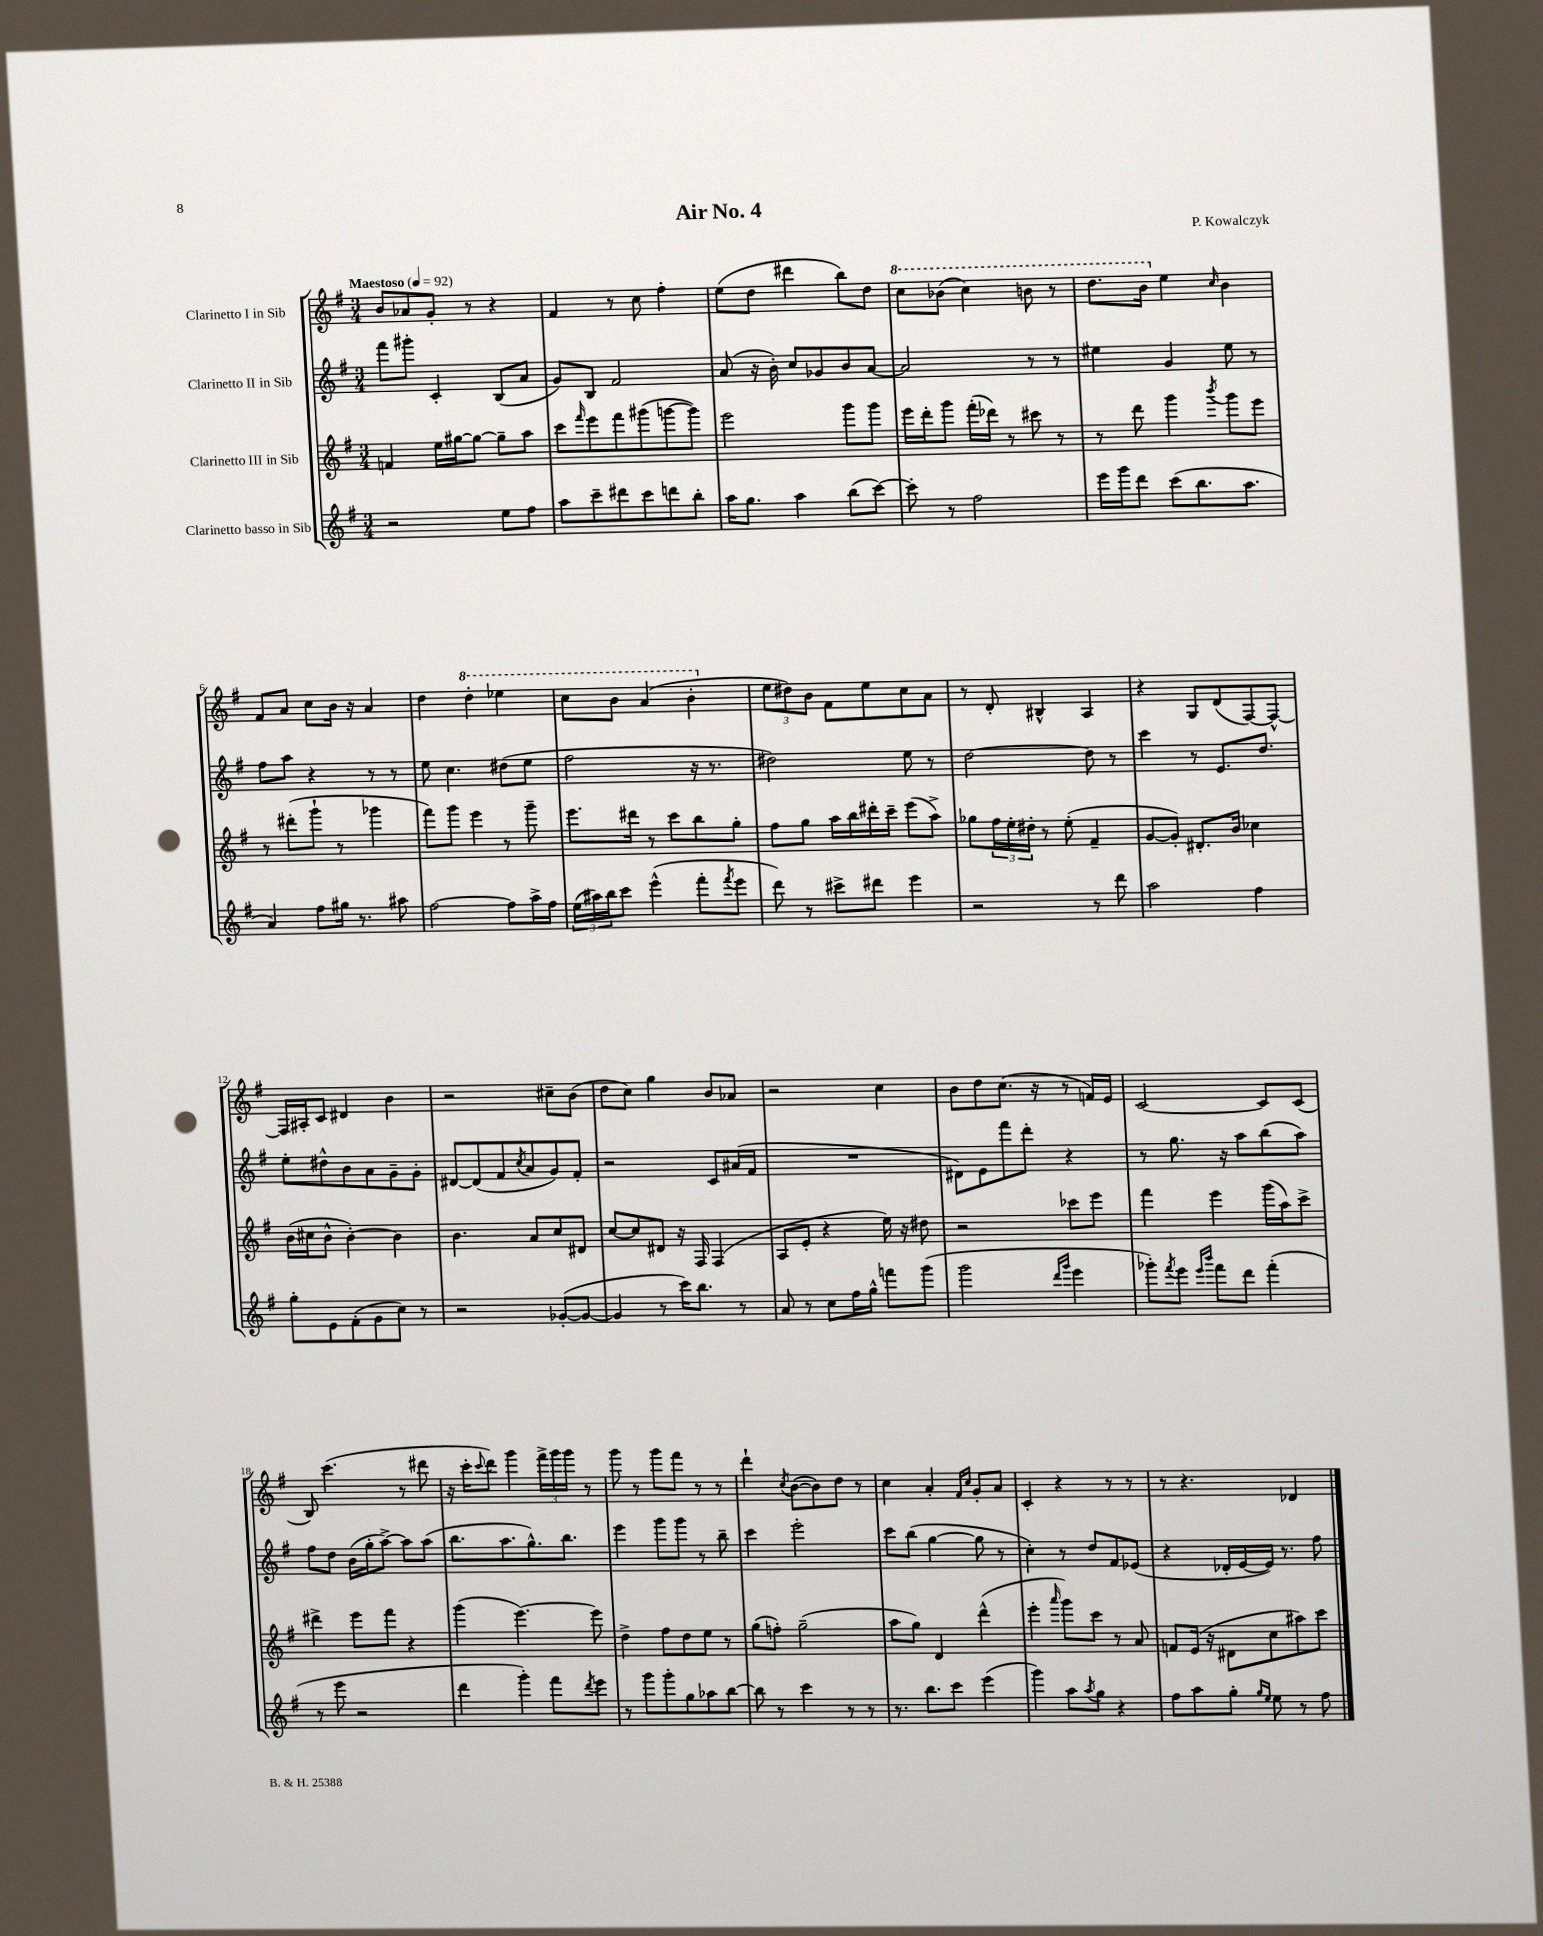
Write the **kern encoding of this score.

**kern	**kern	**kern	**kern
*part4	*part3	*part2	*part1
*staff4	*staff3	*staff2	*staff1
*I"Clarinetto basso in Sib	*I"Clarinetto III in Sib	*I"Clarinetto II in Sib	*I"Clarinetto I in Sib
*clefG2	*clefG2	*clefG2	*clefG2
*k[f#]	*k[f#]	*k[f#]	*k[f#]
*M3/4	*M3/4	*M3/4	*M3/4
*MM92	*MM92	*MM92	*MM92
=1	=1	=1	=1
!	!	!	!LO:TX:a:B:t=Maestoso
2r	4fn/	8fff#\L	8b/L
.	.	8ggg#X'\J	8a-X/
.	16ee\LL	4c'/	8g'/J
.	[16gg#X\J	.	.
.	8gg#\J_	.	8r
8ee\L	8gg#~\L]	(8B/L	4r
8ff#\J	8aa\J	8a/J	.
=2	=2	=2	=2
8aa\L	8ccc\L	8g/L)	4f#/
.	16qqfff#/	.	.
8ccc~\	8eee\	8B/J	.
8ddd#X\	8fff#\	2f#/	8r
8ccc\	(8ggg#X\	.	8cc\
8dddn\	[8gggn\	.	4ff#'\
8bb'\J	8ggg\J])	.	.
=3	=3	=3	=3
16aa\KL	2eee\	(8a/	(8ee\L
8.gg\J	.	.	.
.	.	16r	8dd\J
.	.	16b'\)	.
4aa\	.	8cc/L	4ddd#X\
.	.	8g-X/	.
(8bb\L	8ggg\L	8b/	8bb\L)
[8ccc\J)	8ggg\J	[8a/J	8dd\J
=4	=4	=4	=4
*	*	*	*8va
8ccc'\]	16eee\LL	2a/]	8ccc\L
.	16ddd'\J	.	.
8r	8ggg\J	.	(8bb-X\J
2ff#\	(16fff#'\LL	.	4ccc\)
.	16ddd-X\JJ)	.	.
.	8r	.	.
.	8ccc#X\	8r	8bbn\
.	8r	8r	8r
=5	=5	=5	=5
16eee\LL	8r	4ee#X\	8.ddd\L
16ggg\J	.	.	.
8ddd\J	8ddd\	.	.
.	.	.	16bb\Jk
*	*	*	*X8va
(8ccc\L	4ggg\	4g/	4ee\
8.bb\	.	.	.
.	8qbbb/	.	16qqcc/
.	8ggg\L	8ee#\	4b\
8.aa\J	.	.	.
.	8eee\J	8r	.
!!LO:LB:g=z
=6	=6	=6	=6
4a/)	8r	8ff#\L	8f#/L
.	(8ddd#X'\L	8aa\J	8a/J
8ff#\L	8ggg`\J	4r	8cc\L
16gg#X\Jk	8r	.	16b\Jk
8.r	.	.	16r
.	4ggg-X\	8r	4a/
8aa#X\	.	8r	.
=7	=7	=7	=7
[2ff#\	8fff#\L)	8ee\	4dd\
.	8ggg\J	4.cc\	.
*	*	*	*8va
.	4eee\	.	4ddd'\
8ff#\L]	8r	(8dd#X\L	4eee-X\
16aa^\L	8ggg~\	8ee\J	.
16ff#\JJ	.	.	.
=8	=8	=8	=8
(24ee\LL	8.eee\L	2ff#\	8ccc\L
24aa#X\)	.	.	.
24bb\J	.	.	.
8ccc\J	.	.	8bb\J
.	16ddd#X\Jk	.	.
(4eee^^\	8r	.	(4aa/
.	8ccc\L	.	.
8fff#'\L	8bb\	16r	4bb'\
.	.	8.r	.
8qfff#/	.	.	.
8eee\J	8gg'\J	.	.
=9	=9	=9	=9
*	*	*	*X8va
8ddd\)	8ff#\L	2dd#X\)	12ee\L
.	.	.	12dd#X\)
8r	8gg\J	.	.
.	.	.	12b\J
8ccc#X^\L	16aa\LL	.	8f#\L
.	16bb\	.	.
8ddd#X\J	16ddd#X'\	.	8ee\
.	16ccc~\JJ	.	.
4eee\	(8eee\L	8ee\	8cc\
.	8aa^\J)	8r	8a\J
=10	=10	=10	=10
2r	8gg-X\L	[2dd\	8r
.	24ff#\L	.	8d'/
.	24ee'\	.	.
.	24dd#X'\JJ	.	.
.	8r	.	4B#X^^/
.	(8ee'\	.	.
8r	4f#~/	8dd\]	4A/
8ddd\	.	8r	.
=11	=11	=11	=11
2aa\	[8g/L	4ccc\	4r
.	8g'/J])	.	.
.	8.d#X'/L	8r	8G/L
.	.	8.e/L	(8d/
.	16b/Jk	.	.
4ff#\	4cc-X\	.	[8F#/)
.	.	8.dd/J	.
.	.	.	8F#^^/J_
!!LO:LB:g=z
=12	=12	=12	=12
8gg'\L	(16b\LL	8ee'\L	16F#/LL]
.	16cc#X\J	.	16A#X'/J
8e\	8b^^\J	8dd#X^^\	8c/J
(8f#'\	[4b'\)	8b\	4d#X/
8g\	.	8a\	.
8cc\J)	4b\]	8g~\	4b\
8r	.	8g'\J	.
=13	=13	=13	=13
2r	4.b\	[8d#X/L	2r
.	.	(8d#/]	.
.	.	8f#/	.
.	.	8qcc/	.
.	8a/L	8a/	.
([8g-X'/L	8cc/	8g/)	8cc#X~\L
8g-/J_	8d#X/J	8f#'/J	(8b\J
=14	=14	=14	=14
4g-/]	[8cc/L	2r	8dd\L
.	8cc/]	.	8cc\J)
8r	8d#X/J	.	4gg\
16ccc\KL)	16r	.	.
8.bb\J	16F#/	.	.
.	(4F#/	8c/L	8b/L
8r	.	(16a#X/L	8a-X/J
.	.	16f#/JJ	.
=15	=15	=15	=15
8a/	8A/L	2.r	2r
8r	8e'/J	.	.
8cc\L	4r	.	.
16ff#\L	.	.	.
16gg^^\JJ	.	.	.
8fffn\L	16ee\)	.	4cc\
.	16r	.	.
(8ggg\J	8dd#X\	.	.
=16	=16	=16	=16
2ggg\	2r	8d#X\L)	8b\L
.	.	8e\	8dd\
.	.	8fff#\	(8.cc\J
.	.	8ddd'\J	.
.	.	.	16r
16qqddd/LL	.	.	.
16qqggg/JJ	.	.	.
4eee\	8ccc-X\L	4r	8r
.	8eee\J	.	16fn/LL)
.	.	.	16e/JJ
=17	=17	=17	=17
8ggg-X'\L)	4fff#\	8r	[2c/
8qfff#/	.	.	.
8eee\J	.	8.gg\	.
16qqeee/LL	.	.	.
16qqbbb/JJ	.	.	.
8fff#\L	4eee\	.	.
.	.	16r	.
8ddd\J	.	8aa\L	.
(4fff#'\	(16ggg\LL	(8bb\	8c/L]
.	16aa\J)	.	.
.	8ccc^\J	8aa\J)	(8c/J
!!LO:LB:g=z
=18	=18	=18	=18
8r	4ddd#X^\	8ff#\L	8B/)
8eee\	.	8dd\J	(4.ccc\
2r	8eee\L	(16b\LL	.
.	.	16gg'\J	.
.	8fff#\J	[8aa^\J)	.
.	4r	8aa\L]	8r
.	.	(8aa\J	8ddd#X\
=19	=19	=19	=19
4ddd\	(4ggg\	8.bb\L	16r
.	.	.	16ccc'\KL
.	.	.	8qqccc/
.	.	.	8ddd\J)
.	.	8.aa\	.
4ggg'\)	[4.eee\)	.	4ggg\
.	.	8.gg^^\)	.
8fff#\L	.	.	24fff#^\LL
.	.	.	24ggg\
.	.	8.bb\J	.
.	.	.	24ggg\JJ
8qddd/	.	.	.
8eee\J	8eee\]	.	8r
=20	=20	=20	=20
8r	4dd^\	4eee\	8ggg\
8ggg\L	.	.	8r
8ggg'\	8ff#\L	8ggg\L	8ggg\L
8gg\	8dd\	8ggg\J	8fff#\J
8aa-X\	8ee\J	8r	8r
[8bb\J	8r	8bb~\	8r
=21	=21	=21	=21
8bb\]	(8gg\L	4ccc\	4ddd`\
8r	8ffn'\J)	.	.
.	.	.	8qcc/
4ccc\	(2gg~\	2eee'\	([8b\L
.	.	.	8b\])
8r	.	.	8dd\J
8r	.	.	8r
=22	=22	=22	=22
8.r	8aa\L	8ccc\L	4cc\
.	8gg\J)	(8bb\J	.
8.bb\L	.	.	.
.	4d/	[4gg\	4a'/
8ccc\J	.	.	.
.	.	.	16qqf#/LL
.	.	.	16qqcc/JJ
(4eee\	(4ddd^^\	8gg\]	8g'/L
.	.	8r	8a/J
=23	=23	=23	=23
4ggg\)	4eee'\	4cc'\)	4c'/
.	16qqaaa/	.	.
8aa\L	8ggg\L)	8r	4r
8qaa/	.	.	.
8gg\J	8ccc\J	8dd/L	.
4r	8r	8f#/	8r
.	8a/	(8e-X/J	8r
=24	=24	=24	=24
8ff#\L	8fn/L	4r	8r
8aa\	(16e/Jk	.	4.r
.	16r	.	.
8gg'\J	8d#X\L	16d-X'/LL	.
.	.	[16e/	.
16qqgg/LL	.	.	.
16qqee/JJ	.	.	.
8ee\	8cc\	16e/JJ])	.
.	.	8.r	.
8r	8aa#X\)	.	4d-X/
8ff#\	8ccc\J	8ff#\	.
==	==	==	==
*-	*-	*-	*-
